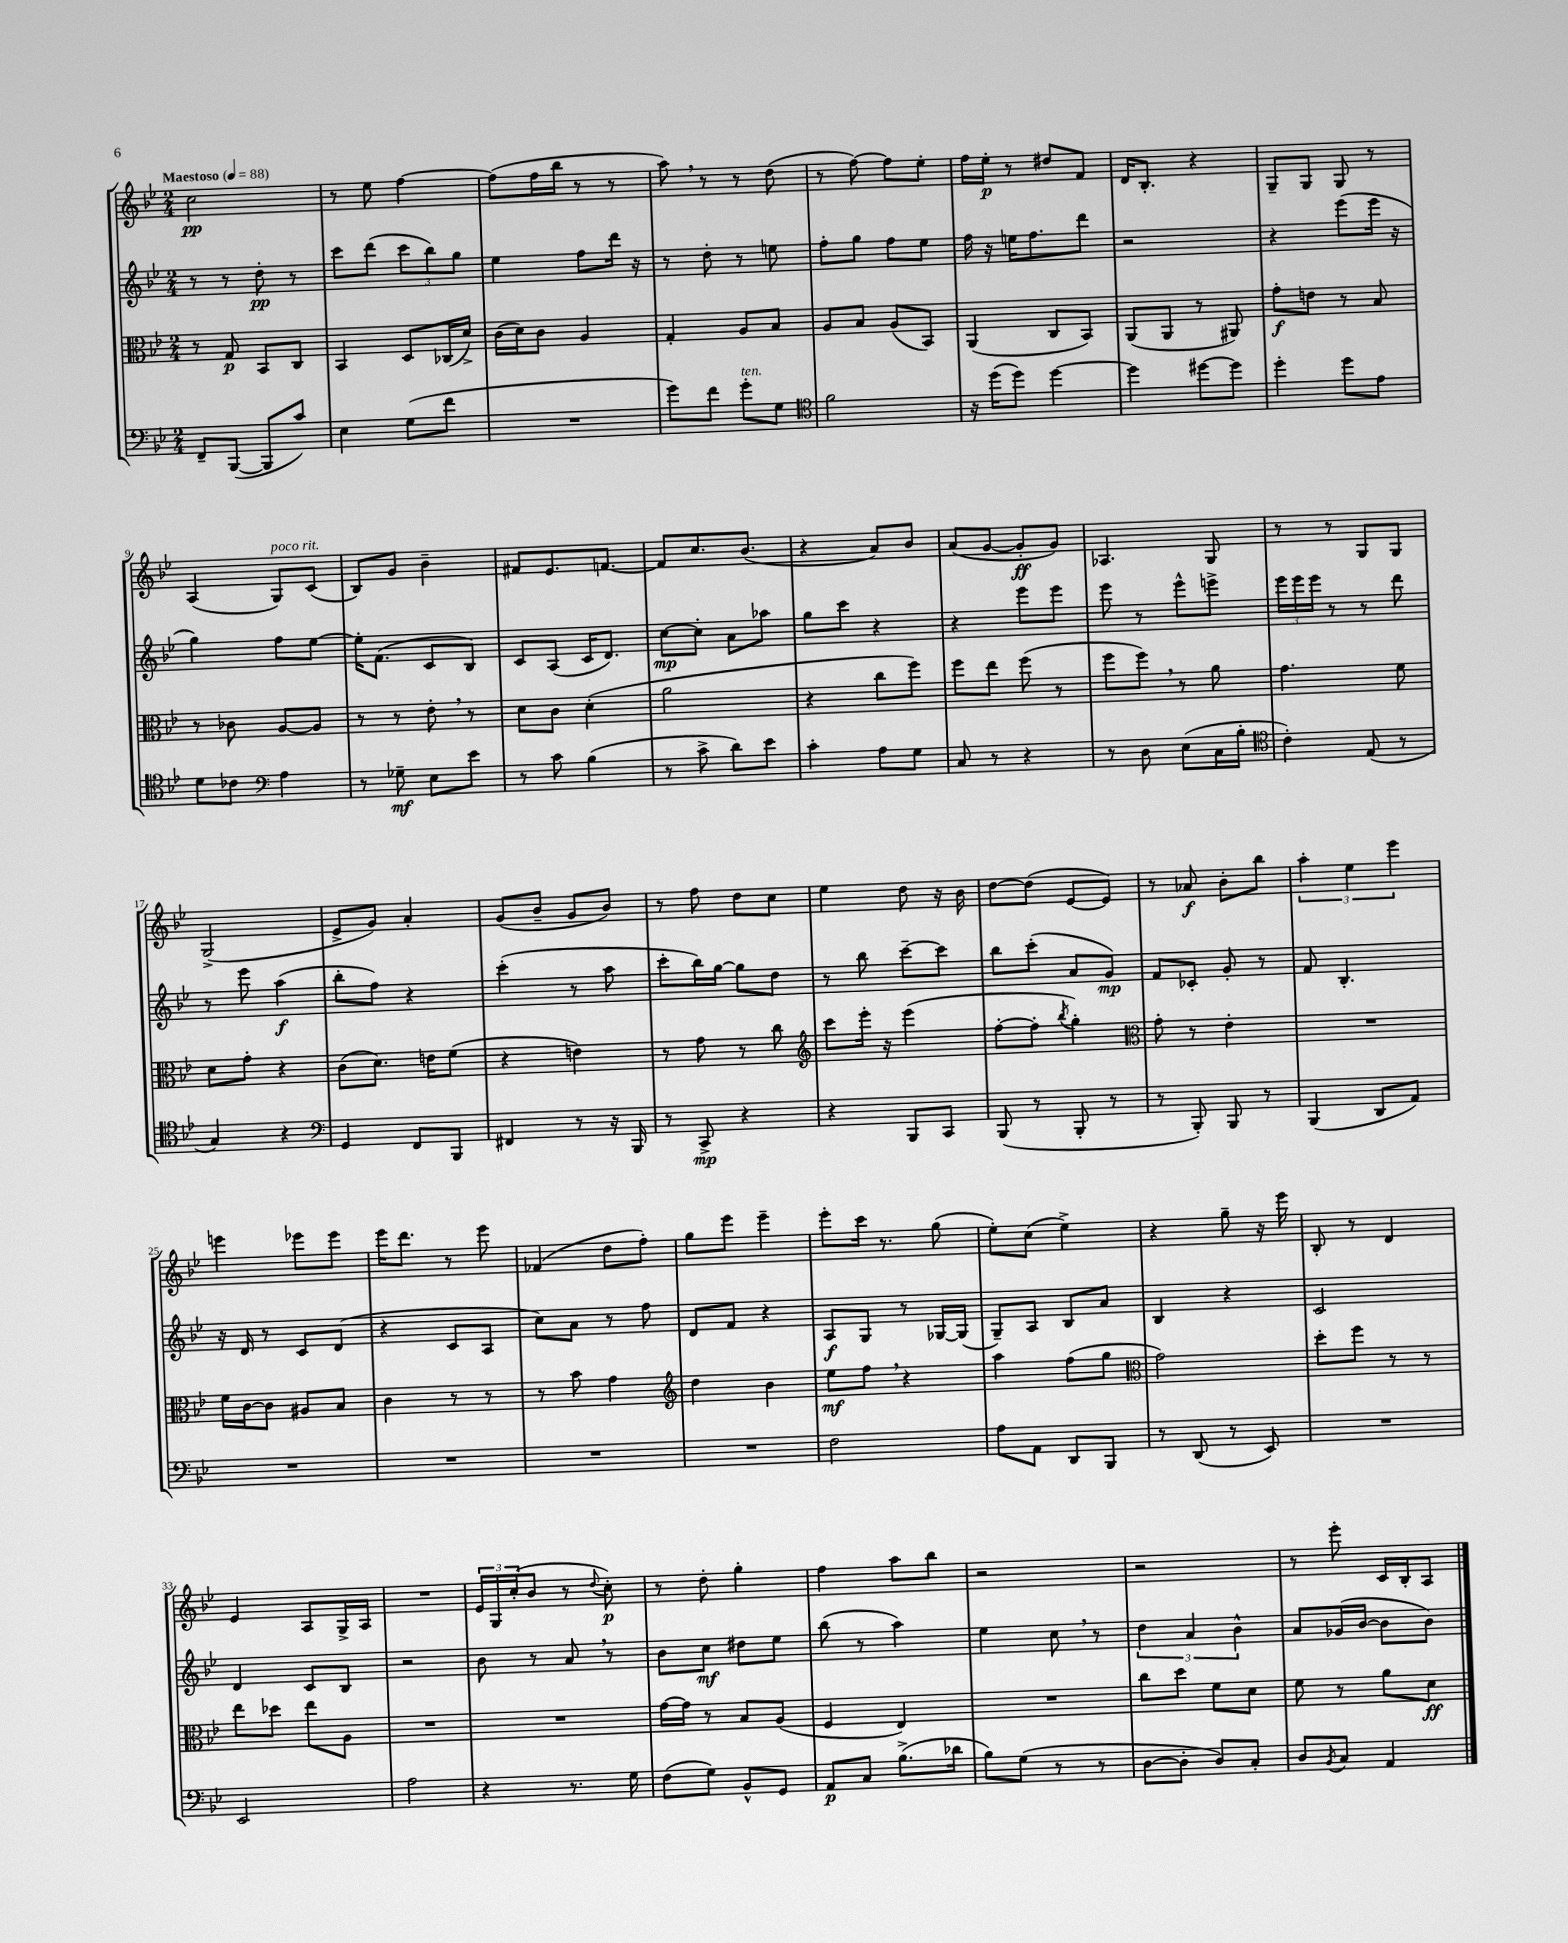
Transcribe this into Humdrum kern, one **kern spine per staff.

**kern	**dynam	**kern	**dynam	**kern	**dynam	**kern	**dynam
*part4	*part4	*part3	*part3	*part2	*part2	*part1	*part1
*staff4	*staff4	*staff3	*staff3	*staff2	*staff2	*staff1	*staff1
*clefF4	*	*clefC3	*	*clefG2	*	*clefG2	*
*k[b-e-]	*	*k[b-e-]	*	*k[b-e-]	*	*k[b-e-]	*
*M2/4	*	*M2/4	*	*M2/4	*	*M2/4	*
*MM88	*	*MM88	*	*MM88	*	*MM88	*
=1	=1	=1	=1	=1	=1	=1	=1
!	!	!	!	!	!	!LO:TX:a:B:t=Maestoso	!
8FF~/L	.	8r	.	8r	.	2cc\	pp
([8BBB-/J	.	8G/	p	8r	.	.	.
8BBB-/L]	.	8BB-/L	.	8dd'\	pp	.	.
8c/J)	.	8C/J	.	8r	.	.	.
=2	=2	=2	=2	=2	=2	=2	=2
4E-\	.	4BB-/	.	8ccc\L	.	8r	.
.	.	.	.	(8ddd\J	.	8ee-\	.
(8G\L	.	8D/L	.	12ccc\L	.	[4ff\	.
.	.	.	.	12bb-\)	.	.	.
8f\J	.	(16C-X/L	.	.	.	.	.
.	.	.	.	12gg\J	.	.	.
.	.	16d^/JJ)	.	.	.	.	.
=3	=3	=3	=3	=3	=3	=3	=3
2r	.	(16c\LL	.	4ee-\	.	(8ff\L]	.
.	.	16d\J)	.	.	.	.	.
.	.	8c\J	.	.	.	16ff\L	.
.	.	.	.	.	.	16bb-\JJ	.
.	.	4A/	.	8ff\L	.	8r	.
.	.	.	.	16ddd\Jk	.	8r	.
.	.	.	.	16r	.	.	.
=4	=4	=4	=4	=4	=4	=4	=4
8g\L)	.	4G'/	.	8r	.	8aa,\)	.
8f\J	.	.	.	8dd'\	.	8r	.
!LO:TX:a:i:t=ten.	!	!	!	!	!	!	!
8g'\L	.	8A/L	.	8r	.	8r	.
8G\J	.	8B-/J	.	8een\	.	(8dd\	.
=5	=5	=5	=5	=5	=5	=5	=5
*clefC4	*	*	*	*	*	*	*
2f\	.	8A/L	.	8ff'\L	.	8r	.
.	.	8B-/J	.	8gg\J	.	[8ff\)	.
.	.	(8A/L	.	8ff\L	.	8ff\L]	.
.	.	8BB-/J)	.	8ee-\J	.	8ee-'\J	.
=6	=6	=6	=6	=6	=6	=6	=6
16r	.	(4AA/	.	16ff\	.	16ff\LL	.
(16dd\KL	.	.	.	16r	.	16ee-'\JJ	p
8dd\J)	.	.	.	16een\KL	.	8r	.
.	.	.	.	8.ff\	.	.	.
[4dd\	.	8C/L	.	.	.	8dd#X/L	.
.	.	8BB-/J)	.	8ddd\J	.	8f/J	.
=7	=7	=7	=7	=7	=7	=7	=7
4dd\]	.	(8AA/L	.	2r	.	16d/KL	.
.	.	.	.	.	.	8.B-'/J	.
.	.	8AA/J	.	.	.	.	.
[8dd#X\L	.	8r	.	.	.	4r	.
8dd#\J]	.	8AA#X/)	.	.	.	.	.
=8	=8	=8	=8	=8	=8	=8	=8
4dd'\	.	8g'\L	f	4r	.	8G~/L	.
.	.	8en\J	.	.	.	8G/J	.
8dd\L	.	8r	.	(8eee-\L	.	8G/	.
8e-\J	.	8B-/	.	16eee-\Jk	.	8r	.
.	.	.	.	16r	.	.	.
!!LO:LB:g=z
=9	=9	=9	=9	=9	=9	=9	=9
8d\L	.	8r	.	4gg\)	.	(4A/	.
8c-X\J	.	8c-X\	.	.	.	.	.
*clefF4	*	*	*	*	*	*	*
!	!	!	!	!	!	!LO:TX:a:i:t=poco rit.	!
4A\	.	[8A/L	.	8ff\L	.	8G/L)	.
.	.	8A/J]	.	[8ee-\J	.	(8c/J	.
=10	=10	=10	=10	=10	=10	=10	=10
8r	.	8r	.	16ee-'\KL]	.	8B-/L)	.
.	.	.	.	(8.f\J	.	.	.
8G-X~\	mf	8r	.	.	.	8g/J	.
8E-\L	.	8e-',\	.	8c/L	.	4b-~\	.
8e-\J	.	8r	.	8B-/J)	.	.	.
=11	=11	=11	=11	=11	=11	=11	=11
8r	.	8d\L	.	8c/L	.	8f#X/L	.
8c\	.	8c\J	.	(8A/J	.	8.e-/	.
(4B-\	.	(4d'\	.	16c/KL	.	.	.
.	.	.	.	8.d/J)	.	[8.fn/J	.
=12	=12	=12	=12	=12	=12	=12	=12
8r	.	2a\	.	[8cc\L	mp	8f/L]	.
8c^\	.	.	.	8cc'\J]	.	8.cc/	.
8d\L)	.	.	.	8a\L	.	.	.
.	.	.	.	.	.	(8.b-/J	.
8e-\J	.	.	.	8aa-X\J	.	.	.
=13	=13	=13	=13	=13	=13	=13	=13
4c'\	.	4r	.	8gg\L	.	4r	.
.	.	.	.	8ccc\J	.	.	.
8A\L	.	8cc\L	.	4r	.	8a/L)	.
8G\J	.	8ff\J)	.	.	.	8b-/J	.
=14	=14	=14	=14	=14	=14	=14	=14
8C/	.	8ff\L	.	4r	.	(8a/L	.
8r	.	8ee-\J	.	.	.	[8g/J	.
4r	.	(8ff\	.	8eee-\L	.	8g'/L]	ff
.	.	8r	.	8eee-\J	.	8g/J)	.
=15	=15	=15	=15	=15	=15	=15	=15
8r	.	8ff\L	.	8eee-\	.	4.A-X/	.
8D\	.	8ff,\J)	.	8r	.	.	.
(8E-\L	.	8r	.	8eee-^^\L	.	.	.
16C\L	.	8a\	.	8eeen^\J	.	8G/	.
16B-'\JJ	.	.	.	.	.	.	.
=16	=16	=16	=16	=16	=16	=16	=16
*clefC4	*	*	*	*	*	*	*
4c'\)	.	4.g\	.	24eee-\LL	.	8r	.
.	.	.	.	24eee-\	.	.	.
.	.	.	.	24eee-\JJ	.	.	.
.	.	.	.	8r	.	8r	.
(8E-/	.	.	.	8r	.	8G/L	.
8r	.	8f\	.	8ddd\	.	8G/J	.
!!LO:LB:g=z
=17	=17	=17	=17	=17	=17	=17	=17
4G/)	.	8d\L	.	8r	.	(2G^/	.
.	.	8g'\J	.	8eee-\	.	.	.
4r	.	4r	.	(4aa\	f	.	.
=18	=18	=18	=18	=18	=18	=18	=18
*clefF4	*	*	*	*	*	*	*
4GG/	.	(8c\L	.	8bb-'\L	.	8e-^/L	.
.	.	8.d\J)	.	8ff\J)	.	8g/J)	.
8FF/L	.	.	.	4r	.	4a'/	.
.	.	16en\KL	.	.	.	.	.
8BBB-/J	.	(8f\J	.	.	.	.	.
=19	=19	=19	=19	=19	=19	=19	=19
4FF#X/	.	4r	.	(4ccc'\	.	(8g/L	.
.	.	.	.	.	.	8b-~/J	.
8r	.	4en\)	.	8r	.	8g/L	.
16r	.	.	.	8aa\	.	8b-/J)	.
16BBB-/	.	.	.	.	.	.	.
=20	=20	=20	=20	=20	=20	=20	=20
8r	.	8r	.	8ccc'\L	.	8r	.
8CC^/	mp	8g\	.	16bb-\L)	.	8ff\	.
.	.	.	.	[16gg\JJ	.	.	.
4r	.	8r	.	8gg\L]	.	8dd\L	.
.	.	8cc\	.	8dd\J	.	8cc\J	.
=21	=21	=21	=21	=21	=21	=21	=21
*	*	*clefG2	*	*	*	*	*
4r	.	8ccc\L	.	8r	.	4ee-\	.
.	.	16eee-'\Jk	.	8bb-\	.	.	.
.	.	16r	.	.	.	.	.
8BBB-/L	.	(4eee-\	.	[8ccc~\L	.	8dd\	.
8CC/J	.	.	.	8ccc\J]	.	16r	.
.	.	.	.	.	.	16b-\	.
=22	=22	=22	=22	=22	=22	=22	=22
(8BBB-/	.	[8ff'\L	.	8bb-\L	.	[8dd\L	.
8r	.	8ff'\J]	.	(8ccc'\J	.	(8dd\J]	.
.	.	8qbb-/	.	.	.	.	.
8BBB-'/	.	4gg'\)	.	8a/L	.	[8e-/L	.
8r	.	.	.	8g/J)	mp	8e-/J])	.
=23	=23	=23	=23	=23	=23	=23	=23
*	*	*clefC3	*	*	*	*	*
8r	.	8g'\	.	8f/L	.	8r	.
8BBB-'/)	.	8r	.	8c-X'/J	.	8a-X/	f
8BBB-/	.	4e-'\	.	8g'/	.	8b-'\L	.
8r	.	.	.	8r	.	8bb-\J	.
=24	=24	=24	=24	=24	=24	=24	=24
(4BBB-/	.	2r	.	8f/	.	6aa'\	.
.	.	.	.	4.B-'/	.	.	.
.	.	.	.	.	.	6ee-\	.
8DD/L	.	.	.	.	.	.	.
.	.	.	.	.	.	6eee-\	.
8AA/J)	.	.	.	.	.	.	.
!!LO:LB:g=z
=25	=25	=25	=25	=25	=25	=25	=25
2r	.	16f\LL	.	16r	.	4eeen\	.
.	.	[16c\J	.	16d/	.	.	.
.	.	8c\J]	.	8r	.	.	.
.	.	8A#X/L	.	8c/L	.	8eee-X\L	.
.	.	8B-/J	.	(8d/J	.	8eee-\J	.
=26	=26	=26	=26	=26	=26	=26	=26
2r	.	4c\	.	4r	.	16eee-\KL	.
.	.	.	.	.	.	8.ddd\J	.
.	.	8r	.	8c/L	.	8r	.
.	.	8r	.	8A/J	.	8eee-\	.
=27	=27	=27	=27	=27	=27	=27	=27
2r	.	8r	.	8cc\L)	.	(4f-X/	.
.	.	8b-\	.	8a\J	.	.	.
.	.	4g\	.	8r	.	8dd\L	.
.	.	.	.	8ff\	.	8ff'\J)	.
=28	=28	=28	=28	=28	=28	=28	=28
*	*	*clefG2	*	*	*	*	*
2r	.	4dd\	.	8d/L	.	8gg\L	.
.	.	.	.	8f/J	.	8eee-\J	.
.	.	4b-\	.	4r	.	4eee-~\	.
=29	=29	=29	=29	=29	=29	=29	=29
2F\	.	8ee-\L	mf	8A/L	f	8eee-'\L	.
.	.	8ff,\J	.	8G/J	.	16ccc\Jk	.
.	.	.	.	.	.	8.r	.
.	.	4r	.	8r	.	.	.
.	.	.	.	[16G-X/LL	.	(8gg\	.
.	.	.	.	(16G-/JJ]	.	.	.
=30	=30	=30	=30	=30	=30	=30	=30
8A\L	.	4aa\	.	8G~/L)	.	8ee-'\L)	.
8AA\J	.	.	.	8A/J	.	(8cc\J	.
8DD/L	.	(8ff\L	.	8B-/L	.	4ee-^\)	.
8BBB-/J	.	8gg\J	.	8a/J	.	.	.
=31	=31	=31	=31	=31	=31	=31	=31
*	*	*clefC3	*	*	*	*	*
8r	.	2g\)	.	4B-/	.	4r	.
(8DD/	.	.	.	.	.	.	.
8r	.	.	.	4r	.	8gg~\	.
8EE-/)	.	.	.	.	.	16r	.
.	.	.	.	.	.	16eee-\	.
=32	=32	=32	=32	=32	=32	=32	=32
2r	.	8dd'\L	.	2c/	.	8B-'/	.
.	.	8ff\J	.	.	.	8r	.
.	.	8r	.	.	.	4d/	.
.	.	8r	.	.	.	.	.
!!LO:LB:g=z
=33	=33	=33	=33	=33	=33	=33	=33
2EE-/	.	8ee-\L	.	4d/	.	4e-/	.
.	.	8dd-X\J	.	.	.	.	.
.	.	8ee-\L	.	8c/L	.	8A/L	.
.	.	8A\J	.	8B-/J	.	16G^/L	.
.	.	.	.	.	.	16A/JJ	.
=34	=34	=34	=34	=34	=34	=34	=34
2A\	.	2r	.	2r	.	2r	.
=35	=35	=35	=35	=35	=35	=35	=35
4r	.	2r	.	8b-\	.	24e-/LL	.
.	.	.	.	.	.	24G/	.
.	.	.	.	.	.	(24cc'/J	.
.	.	.	.	8r	.	8b-/J	.
8.r	.	.	.	8a,/	.	8r	.
.	.	.	.	.	.	8qqdd/	.
.	.	.	.	8r	.	8cc'\)	p
16G\	.	.	.	.	.	.	.
=36	=36	=36	=36	=36	=36	=36	=36
(8F\L	.	[16g\LL	.	8b-\L	.	8r	.
.	.	16g\JJ]	.	.	.	.	.
8G\J)	.	8r	.	8cc\J	mf	8dd'\	.
8BB-^^/L	.	8B-/L	.	8dd#X\L	.	4gg'\	.
8GG/J	.	(8A/J	.	8ee-\J	.	.	.
=37	=37	=37	=37	=37	=37	=37	=37
8AA/L	p	4F/	.	(8bb-\	.	4ff\	.
8C/J	.	.	.	8r	.	.	.
(8.B-^\L	.	4E-/)	.	4aa\)	.	8aa\L	.
.	.	.	.	.	.	8bb-\J	.
16d-X\Jk	.	.	.	.	.	.	.
=38	=38	=38	=38	=38	=38	=38	=38
8B-\L)	.	2r	.	4ee-\	.	2r	.
(8G\J	.	.	.	.	.	.	.
8r	.	.	.	8cc,\	.	.	.
8r	.	.	.	8r	.	.	.
=39	=39	=39	=39	=39	=39	=39	=39
[8D\L	.	8cc\L	.	6dd\	.	2r	.
8D'\J]	.	8dd\J	.	.	.	.	.
.	.	.	.	6a/	.	.	.
8D/L)	.	8f\L	.	.	.	.	.
.	.	.	.	6b-^^\	.	.	.
8C'/J	.	8d\J	.	.	.	.	.
=40	=40	=40	=40	=40	=40	=40	=40
8D/L	.	8f\	.	8a/L	.	8r	.
8qBB-/	.	.	.	.	.	.	.
8C/J	.	8r	.	(16g-X/L	.	8eee-'\	.
.	.	.	.	[16b-/JJ	.	.	.
4AA/	.	8a\L	.	8b-\L]	.	16c/LL	.
.	.	.	.	.	.	16B-'/J	.
.	.	8d\J	ff	8b-\J)	.	8A/J	.
==	==	==	==	==	==	==	==
*-	*-	*-	*-	*-	*-	*-	*-
